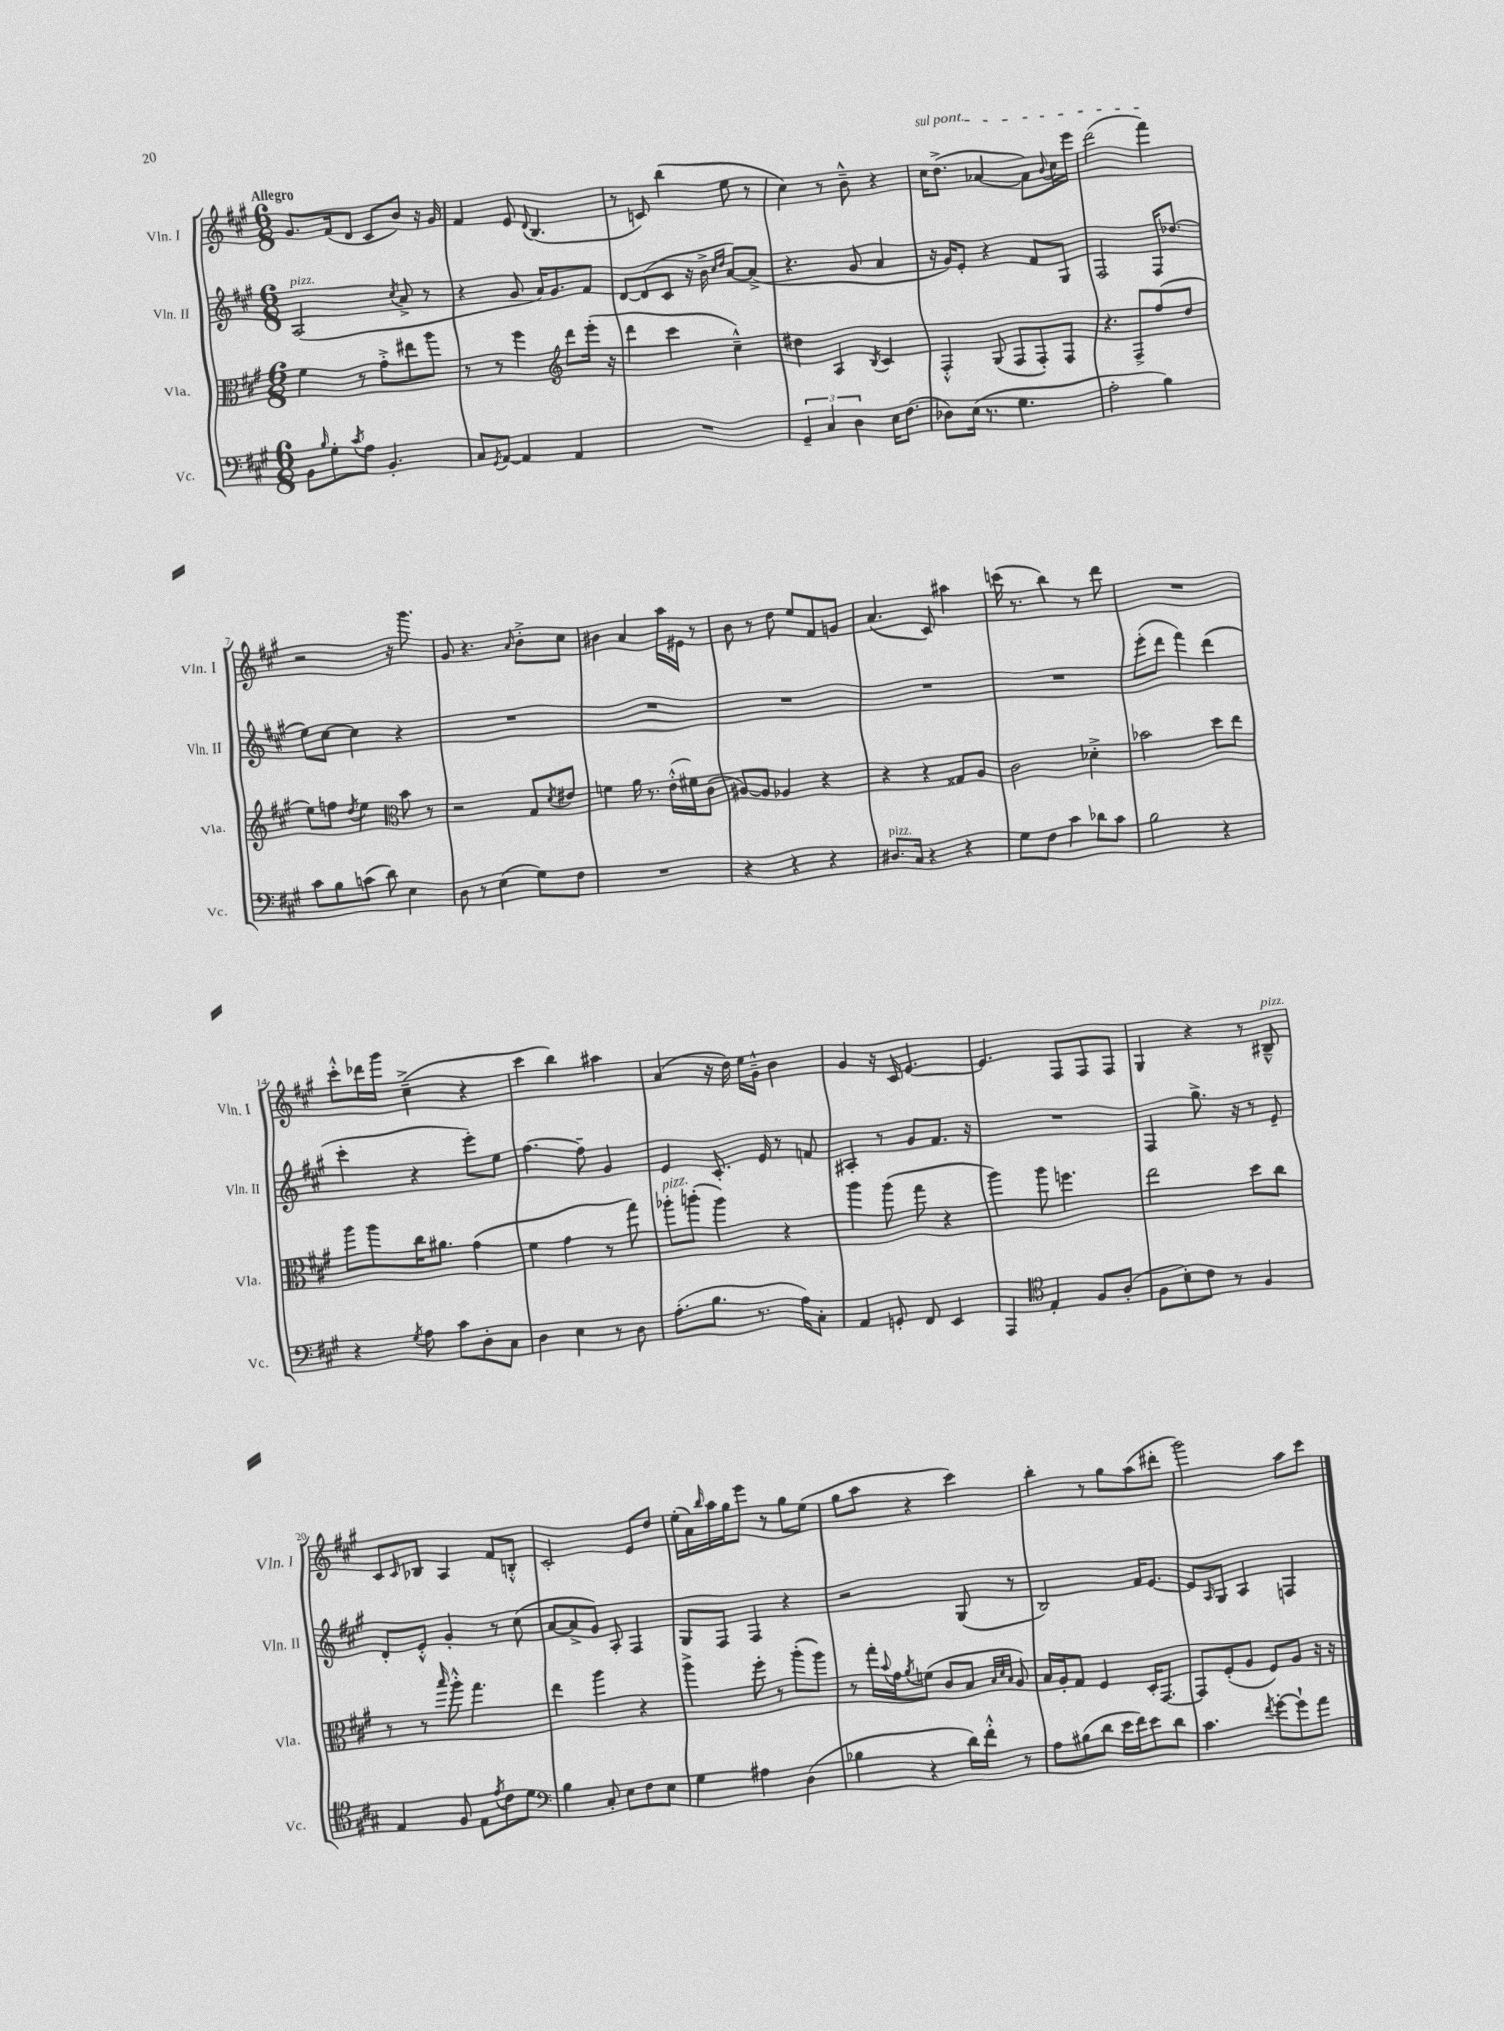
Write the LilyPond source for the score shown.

<<
\new StaffGroup <<
\new Staff = "s0" \with { instrumentName = "Vln. I" shortInstrumentName = "Vln. I" } {
    \clef treble \key a \major \numericTimeSignature \time 6/8 \tempo "Allegro"
    gis'8. fis'16( d'8 cis'8 b'8) r16 gis'16 |
    fis'4 e'8 \appoggiatura { d'8 } b4.( |
    r8 c'8) b''4( e''8 r8 |
    cis''4) r8 b'8---^ r4 |
    \once \override TextSpanner.bound-details.left.text = \markup { \italic "sul pont." } cis''16\startTextSpan d''8.->( aes'4~ aes'8) \appoggiatura { b'8 } cis''16 e'''16 |
    d'''2( fis'''4\stopTextSpan) |
    r2 r16 gis'''8. |
    gis'8 r4. \grace { a'16 } b'8-.-> cis''8 |
    bis'4 a'4 a''16 eis'16 r8 |
    b'8 r8 d''8 e''8 fis'8 g'8 |
    a'4.( cis'8) ais''4 |
    c'''16( r8. b''4) r8 d'''8 |
    R2. |
    cis'''8-.-^ des'''16 gis'''16 cis''4--->( r4 |
    cis'''4 b''4) ais''4 |
    a'4( r16 d''16) e''16 gis'16---^ b'4 |
    gis'4 r16 cis'16 e'4.~ |
    e'4. fis8 fis8 fis8 |
    gis4 r4 r8 bis8---^^\markup { \italic "pizz." } |
    cis'8 \grace { cis'16 } bes8 a4 fis'8 b8-.-^ |
    cis'2-. e'8 d''8 |
    e''16-.( a'16) \grace { b''16 } a''16 gis''16 e'''8 r8 gis''8 e''8( |
    gis''8 a''8 r4 cis'''4) |
    b''4-. r8 gis''8 a''8( dis'''8-. |
    gis'''2) a''8 cis'''8 \bar "|." |
}
\new Staff = "s1" \with { instrumentName = "Vln. II" shortInstrumentName = "Vln. II" } {
    \clef treble \key a \major \numericTimeSignature \time 6/8
    a2^\markup { \italic "pizz." }( \acciaccatura { cis''8 } a'8-> r8 |
    r4 gis'8 a'16) gis'8. fis'8 |
    d'8~ d'8( cis'8 r16 b'16-> \grace { cis''16 d''16 } a'8~) a'8->( |
    r4. gis'8 a'4 |
    r16 gis'16) e'8-. r4 fis'8 gis8 |
    fis2 fis16 des''8.( |
    e''8) cis''8~ cis''4 r4 |
    R2. |
    R2. |
    R2. |
    R2. |
    R2. |
    e'''8-.( d'''8 fis'''4) d'''4( |
    cis'''4-. r4 e'''8-.) e''8 |
    fis''4.~ fis''8-- gis'4 |
    e'4 cis'8.-. e'16 r8 f'8 |
    ais4-. r8 gis'8 fis'8. r16 |
    R2. |
    fis4 gis''8.-> r16 r8 e'8-- |
    d'8-. e'8-.-^ gis'4-. r8 cis''8( |
    a'8~ a'8-> gis'8) a8-. fis4 |
    gis8 fis8 fis4 r4 |
    r2 gis8( r8 |
    b2) fis'16 e'8.~ |
    e'8 \grace { a16 } gis8 a4 f4 \bar "|." |
}
\new Staff = "s2" \with { instrumentName = "Vla." shortInstrumentName = "Vla." } {
    \clef alto \key a \major \numericTimeSignature \time 6/8
    fis'4 r8 gis'8-.-> eis''8 a''8 |
    r8 r8 fis''4 \clef treble d'''8 e'''16-.( r16 |
    d'''4 cis'''4 cis''4---^) |
    dis''4 a4 \acciaccatura { b8 } cis'4 |
    fis4-.-^ gis8( fis8 fis8-.) fis8 |
    r4. fis8-> fis''8( d''8 |
    e''8) f''8 \acciaccatura { d''8 } e''4 \clef alto b'8 r8 |
    r2 gis8 \acciaccatura { d'8 } eis'8 |
    f'4 a'16 r8. e'16-.-^( fis'16) cis'8( |
    ais8~) ais8 aes4 r4 |
    r4 r4 gisis8 a8 |
    cis'2 des'4-.-> |
    bes'2 d''8 e''8 |
    a''8 a''8 cis''16 ais'8. gis'4( |
    fis'4 gis'4 r8 gis''8) |
    aes''8-.^\markup { \italic "pizz." } a''8-.( a''4) r4 |
    a''4 a''8( gis''8 r4 |
    a''4) a''8 f''4. |
    e''2 d''8 cis''8 |
    r8 r8 \grace { b''16 } a''8-.-^ gis''4. |
    e''4 a''4 r4 |
    a''4-> fis''8-. r8 a''8-.( a''8) |
    r8 gis''16-. \appoggiatura { b'8 } gis'16 \acciaccatura { a'8 } f'8( cis'8 b8 \grace { b32 d'32 b32 } a8) |
    b16 a16-. gis8 fis4 d16-. gis,8.~ |
    gis,8 fis8-.( a8 fis8) a8 r16 r16 \bar "|." |
}
\new Staff = "s3" \with { instrumentName = "Vc." shortInstrumentName = "Vc." } {
    \clef bass \key a \major \numericTimeSignature \time 6/8
    b,8 \grace { b16 } gis8-. \acciaccatura { cis'8 } a8 b,4.-. |
    cis8 \acciaccatura { gis,8 } a,8~ a,4 a,4 |
    R2. |
    \tuplet 3/2 { gis,4-- cis4 d4 } e16 fis8.( |
    des8) e16( r8. gis4. |
    a2-. b4) |
    cis'8 b8 c'8( d'8) e4 |
    d8 r8 e4( gis8) fis8 |
    R2. |
    r4 r4 r4 |
    dis8.^\markup { \italic "pizz." } cis16 r4 r4 |
    gis8 fis8 cis'4 des'8 cis'8 |
    b2 r4 |
    r4 \acciaccatura { gis8 } a8 cis'8 d8-. cis8 |
    d4 e4 r8 d8 |
    a8.-.( b8. r8. a16) cis8-. |
    a,4 g,8-. fis,8 e,4 |
    a,,4 \clef tenor e4-. fis8 a8-.( |
    fis8 b8-.) cis'8 r8 fis4 |
    e4 fis8 e8 \acciaccatura { e'8 } cis'8 d'8 |
    \clef bass b4 cis8-. e8 fis8 e8 |
    gis4 ais4 d4( |
    bes4 r4 d'16) fis'16-.-^ r8 |
    a8 bis8( d'8 e'16 fis'16) e'8 d'8 |
    cis'4. \acciaccatura { fis'8 } gis'8~-. gis'8-! a'8 \bar "|." |
}
>>
>>
